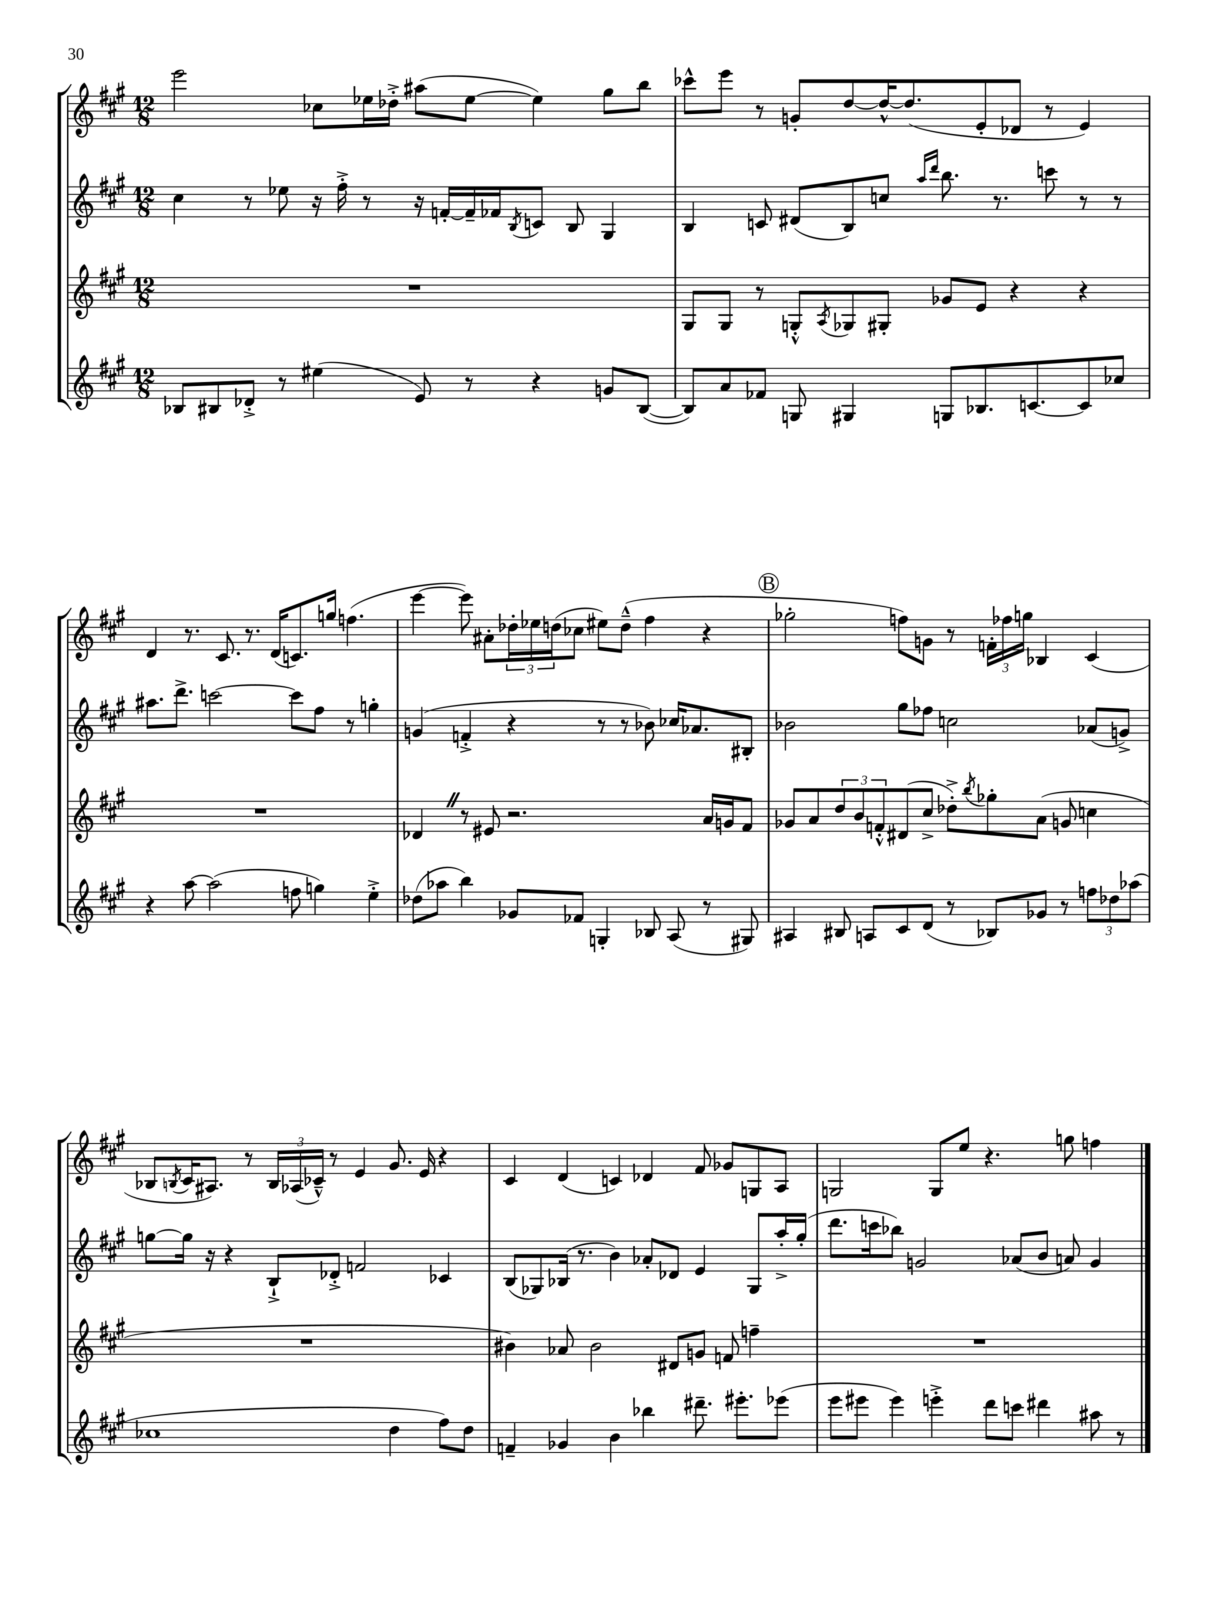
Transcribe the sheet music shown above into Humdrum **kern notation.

**kern	**kern	**kern	**kern
*part4	*part3	*part2	*part1
*staff4	*staff3	*staff2	*staff1
*clefG2	*clefG2	*clefG2	*clefG2
*k[f#c#g#]	*k[f#c#g#]	*k[f#c#g#]	*k[f#c#g#]
*M12/8	*M12/8	*M12/8	*M12/8
=9	=9	=9	=9
8B-X/L	1.r	4cc#\	2eee\
8B#X/	.	.	.
8d-X'^/J	.	8r	.
8r	.	8ee-X\	.
(4ee#X\	.	16r	8cc-X\L
.	.	16ff#'^\	.
.	.	8r	16ee-X\L
.	.	.	16dd-X'^\JJ
8e/)	.	16r	(8aa#X\L
.	.	[16fn'/LL	.
8r	.	16f~/]	[8ee-\J
.	.	16f-X/J	.
.	.	8qB/	.
4r	.	8cn/J	4ee-\])
.	.	8B/	.
8gn/L	.	4G#/	8gg#\L
([8B#/J	.	.	8bb\J
=10	=10	=10	=10
8B#/L])	8G#/L	4B/	8ccc-X^^\L
8a/	8G#/J	.	8eee\J
8f-X/J	8r	8cn/	8r
8Gn/	8Gn'^^/L	(8d#X/L	8gn'/L
.	8qA/	.	.
4G#X/	8G-X/	8B/)	[8dd/
.	8G#X'/J	8ccn/J	16dd^^/K_
.	.	.	(8.dd/]
.	.	16qqaa/LL	.
.	.	16qqddd/JJ	.
8Gn/L	8g-X/L	8.bb\	.
8.B-X/	8e/J	.	8e'/
.	.	8.r	.
.	4r	.	8d-X/J
[8.cn/	.	.	.
.	.	8cccn\	8r
8c/]	4r	8r	4e/)
8cc-X/J	.	8r	.
!!LO:LB:g=z
=11	=11	=11	=11
4r	1.r	8.aa#X\L	4d/
.	.	8.ddd^\J	.
[8aa\	.	.	8.r
(2aa\]	.	[2cccn\	.
.	.	.	8.c#/
.	.	.	8.r
.	.	.	(16d/KL
8ffn\	.	8ccc\L]	8.cn/)
4ggn\)	.	8ff#\J	.
.	.	.	16ggn/Jk
.	.	8r	(4.ffn\
4ee'^\	.	4ggn'\	.
=12	=12	=12	=12
(8dd-X\L	4d-XZ/	(4gn/	[4eee\
8aa-X\J	.	.	.
4bb\)	8r	4fn'^/	8eee\])
.	8e#X/	.	8a#X'\L
8g-X/L	2.r	4r	24dd-X'\L
.	.	.	24ee-X\
.	.	.	(24ddn\J
8f-X/J	.	.	8cc-X\J
4Gn'/	.	8r	8ee#X\L)
.	.	8r	(8dd~^^\J
8B-X/	.	8b-X\)	4ff#\
(8A/	.	16cc-X/KL	.
.	.	8.a-X/	.
8r	16a/LL	.	4r
.	16gn/J	.	.
8G#X/)	8f#/J	8B#X'/J	.
!!LO:REH:place=s1:t=B
=13	=13	=13	=13
4A#X/	8g-X/L	2b-X\	2gg-X'\
.	8a/	.	.
8B#X/	12dd/	.	.
.	12b/	.	.
8An/L	.	.	.
.	12fn'^^/	.	.
8c#/	(8d#X/	8gg#\L	8ffn\L)
(8d/J	8cc#^/J	8ff-X\J	8gn\J
8r	8dd-X'^\L)	2ccn\	8r
.	8qbb/	.	.
8B-X/L)	8gg-X'\	.	24fn'\LL
.	.	.	24ff-X\
.	.	.	24ggn\JJ
8g-X/J	(8a\J	.	4B-X/
8r	8gn/	.	.
12ffn\L	4ccn\	(8a-X/L	(4c#/
12dd-X\	.	.	.
.	.	8gn^/J)	.
(12aa-X\J	.	.	.
!!LO:LB:g=z
=14	=14	=14	=14
1cc-X	1.r	[8ggn\L	8B-X/L
.	.	.	8qBn/
.	.	16gg\Jk]	16c#/K
.	.	16r	8.A#X/J)
.	.	4r	.
.	.	.	8r
.	.	8B`^/L	24B/LL
.	.	.	(24A-X/
.	.	.	24c-X~^^/JJ)
.	.	8d-X'^/J	8r
.	.	2fn/	4e/
4dd\	.	.	8.g#/
.	.	.	16e/
8ff#\L)	.	4c-X/	4r
8dd\J	.	.	.
=15	=15	=15	=15
4fn~/	4b#X\)	(8B/L	4c#/
.	.	8G-X/)	.
4g-X/	8a-X/	(16B-X/Jk	(4d/
.	.	8.r	.
.	2b#\	.	.
4b\	.	4b\)	4cn/)
4bb-X\	.	8a-X'/L	4d-X/
.	8d#X/L	8d-X/J	.
8.ddd#X~\	8gn/J	4e/	8f#/
.	8fn/	.	8g-X/L
8.eee#X'\L	.	.	.
.	4ffn~\	8G-/L	8Gn/
(8eee-X\J	.	16aa'^/L	8A/J
.	.	(16gg#'/JJ	.
=16	=16	=16	=16
8eee\L	1.r	8.ddd\L	2Gn/
8eee#X\J	.	.	.
.	.	16cccn\k	.
4eee#\)	.	8bb-X\J)	.
.	.	2gn/	.
4eeen'^\	.	.	8G/L
.	.	.	8ee/J
8ddd\L	.	.	4.r
8cccn\J	.	(8a-X/L	.
4ddd#X\	.	8b/J	.
.	.	8an/)	8ggn\
8aa#X\	.	4g/	4ffn\
8r	.	.	.
==	==	==	==
*-	*-	*-	*-
